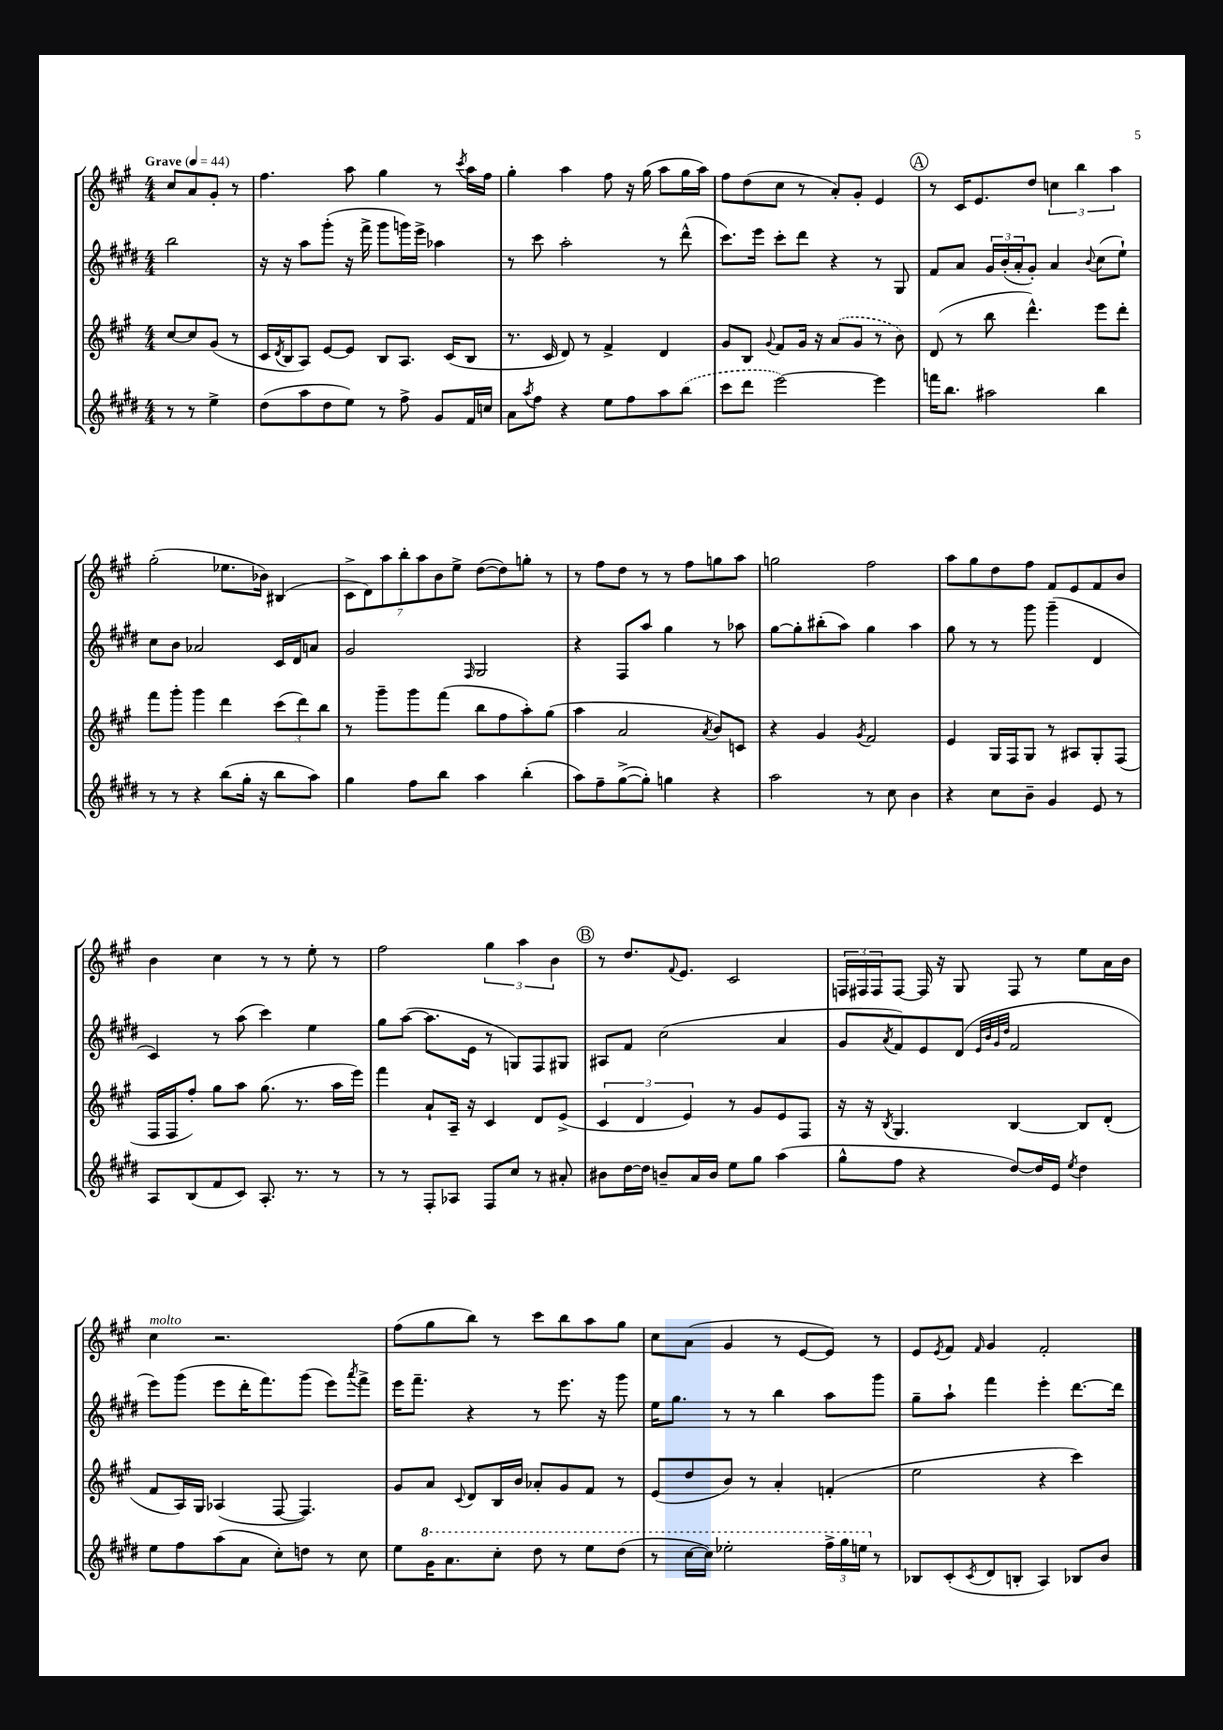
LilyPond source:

<<
\new StaffGroup <<
\new Staff = "s0" {
    \clef treble \key a \major \numericTimeSignature \time 4/4 \partial 2 \tempo "Grave" 4 = 44
    cis''8 a'8 gis'8-. r8 |
    fis''4. a''8 gis''4 r8 \acciaccatura { cis'''8 } a''16 fis''16 |
    gis''4-. a''4 fis''8 r16 gis''16( a''8 gis''16 a''16) |
    fis''8 d''8( cis''8 r8 a'8-.) gis'8-. e'4 |
    \mark \markup { \circle "A" } r8 cis'16 e'8. d''8 \tuplet 3/2 { c''4 b''4 a''4 } |
    gis''2-.( ees''8. bes'16) bis4( |
    \tuplet 7/4 { cis'8-> d'8) a''8 b''8-. a''8 b'8 e''8-> } d''8~( d''8) g''8-. r8 |
    r8 fis''8 d''8 r8 r8 fis''8 g''8 a''8 |
    g''2 fis''2 |
    a''8 gis''8 d''8 fis''8 fis'8 e'8 fis'8 b'8 |
    b'4 cis''4 r8 r8 e''8-. r8 |
    fis''2 \tuplet 3/2 { gis''4 a''4 b'4 } |
    \mark \markup { \circle "B" } r8 d''8. \appoggiatura { fis'8 } e'8. cis'2 |
    \tuplet 3/2 { f16 fis16 fis16 } fis8~ fis16 r16 gis8 fis8 r8 e''8 a'16 b'16 |
    cis''4^\markup { \italic "molto" } r2. |
    fis''8( gis''8 b''8) r8 cis'''8 b''8 a''8 gis''8 |
    cis''8 a'8( gis'4 r8 e'8~ e'8) r8 |
    e'8 \acciaccatura { e'8 } fis'8 \grace { fis'16 } gis'4 fis'2-. \bar "|." |
}
\new Staff = "s1" {
    \clef treble \key e \major \numericTimeSignature \time 4/4 \partial 2
    b''2 |
    r16 r16 a''8 gis'''8-.( r16 fis'''16-> gis'''8 g'''16) e'''16-> aes''4 |
    r8 cis'''8 a''2-. r8 dis'''8-^( |
    cis'''8.) e'''16 cis'''8-. dis'''8 r4 r8 gis8 |
    \mark \markup { \circle "A" } fis'8 a'8 \tuplet 3/2 { gis'16 b'16-.( a'16-. } gis'8-.) a'4 \appoggiatura { b'8 } cis''8( e''8-!) |
    cis''8 b'8 aes'2 cis'16 dis'16 a'8 |
    gis'2 \grace { fis16 } gis2 |
    r4 fis8 a''8 gis''4 r8 aes''8 |
    gis''8~ gis''8-. bis''8-.( a''8) gis''4 a''4 |
    gis''8 r8 r8 gis'''8 gis'''4--( dis'4 |
    cis'4) r8 a''8( cis'''4) e''4 |
    gis''8 a''8~( a''8. e'16 r8 g8) fis8 gis8 |
    \mark \markup { \circle "B" } ais8 fis'8 cis''2( a'4 |
    gis'8 \acciaccatura { a'8 } fis'8) e'8 dis'8( \grace { e'32 b'32 gis'32 dis''32 } fis'2 |
    e'''8) gis'''8( e'''8 dis'''16-. fis'''8.) gis'''8( e'''8) \acciaccatura { a'''8 } fis'''8-> |
    e'''16 fis'''8.-- r4 r8 e'''8. r16 gis'''8 |
    e''16 gis''8. r8 r8 b''4 a''8 gis'''8 |
    gis''8-- a''8-! fis'''4 e'''4-. dis'''8.~ dis'''16 \bar "|." |
}
\new Staff = "s2" {
    \clef treble \key a \major \numericTimeSignature \time 4/4 \partial 2
    cis''8~ cis''8 gis'8( r8 |
    cis'16 \acciaccatura { d'8 } b16 a8) e'8~ e'8 b8 a8. cis'16( b8 |
    r8. cis'16 d'8) r8 fis'4-> d'4 |
    gis'8 b8 \appoggiatura { gis'8 } fis'8 gis'16 r16 \once \slurDashed a'8( gis'8 r8 b'8) |
    \mark \markup { \circle "A" } d'8( r8 b''8 d'''4.-^) e'''8 d'''8-. |
    fis'''8 gis'''8-. gis'''4 d'''4 \tuplet 3/2 { cis'''8( d'''8) b''8 } |
    r8 gis'''8-- gis'''8 fis'''8( b''8 fis''8 a''8-.) gis''8( |
    a''4 a'2 \acciaccatura { a'8 } b'8) c'8 |
    r4 gis'4 \acciaccatura { gis'8 } fis'2 |
    e'4 gis16 fis16 gis8 r8 ais8 gis8-. fis8( |
    fis16 fis16 fis''8-.) gis''8 a''8 gis''8.( r8. a''16 e'''16) |
    fis'''4 a'8-! a16-- r16 cis'4 d'8 e'8->( |
    \mark \markup { \circle "B" } \tuplet 3/2 { cis'4 d'4 e'4) } r8 gis'8 e'8 fis8 |
    r16 r16 \acciaccatura { b8 } gis4. b4~ b8 d'8-.( |
    fis'8 a16) gis16 aes4( fis8~ fis4.) |
    gis'8 a'8 \appoggiatura { cis'8 } d'8 b16 b'16 aes'8-. gis'8 fis'8 r8 |
    e'8( d''8 b'8) r8 a'4-. f'4-.( |
    e''2 r4 cis'''4) \bar "|." |
}
\new Staff = "s3" {
    \clef treble \key e \major \numericTimeSignature \time 4/4 \partial 2
    r8 r8 e''4-> |
    dis''8( a''8 dis''8 e''8) r8 fis''8-> gis'8 fis'16 c''16 |
    a'8 \acciaccatura { a''8 } fis''8 r4 e''8 fis''8 a''8 \once \slurDashed b''8( |
    cis'''8 dis'''8 e'''2~) e'''4 |
    \mark \markup { \circle "A" } f'''16 b''8. ais''2 b''4 |
    r8 r8 r4 b''8( gis''16-. r16 b''8 a''8) |
    gis''4 fis''8 b''8 a''4 b''4-.( |
    a''8) fis''8-- gis''8~->( gis''8-.) g''4 r4 |
    a''2 r8 cis''8 b'4 |
    r4 cis''8 b'8-- gis'4 e'8 r8 |
    a8 b8( fis'8 cis'8) a8.-. r8. r8 |
    r8 r8 fis8-. aes8 fis8 cis''8 r8 ais'8-. |
    \mark \markup { \circle "B" } bis'8 dis''16~ dis''16 b'8-- a'16 b'16 e''8 gis''8 a''4( |
    gis''8-^ fis''8 r4 dis''8~) dis''16 e'16 \acciaccatura { e''8 } dis''4 |
    e''8 fis''8 a''8( a'8 cis''8-.) d''8 r8 cis''8 |
    e''8 \ottava #1 gis''16 a''8. cis'''8-. dis'''8 r8 e'''8 dis'''8( |
    r8 cis'''16~ cis'''16) ees'''2-. \tuplet 3/2 { fis'''16-> gis'''16 e'''16 \ottava #0 } r8 |
    bes8 cis'8-.( \acciaccatura { cis'8 } dis'8 b8-. a4) bes8 b'8 \bar "|." |
}
>>
>>
\layout { \context { \Score \remove "Bar_number_engraver" } }
